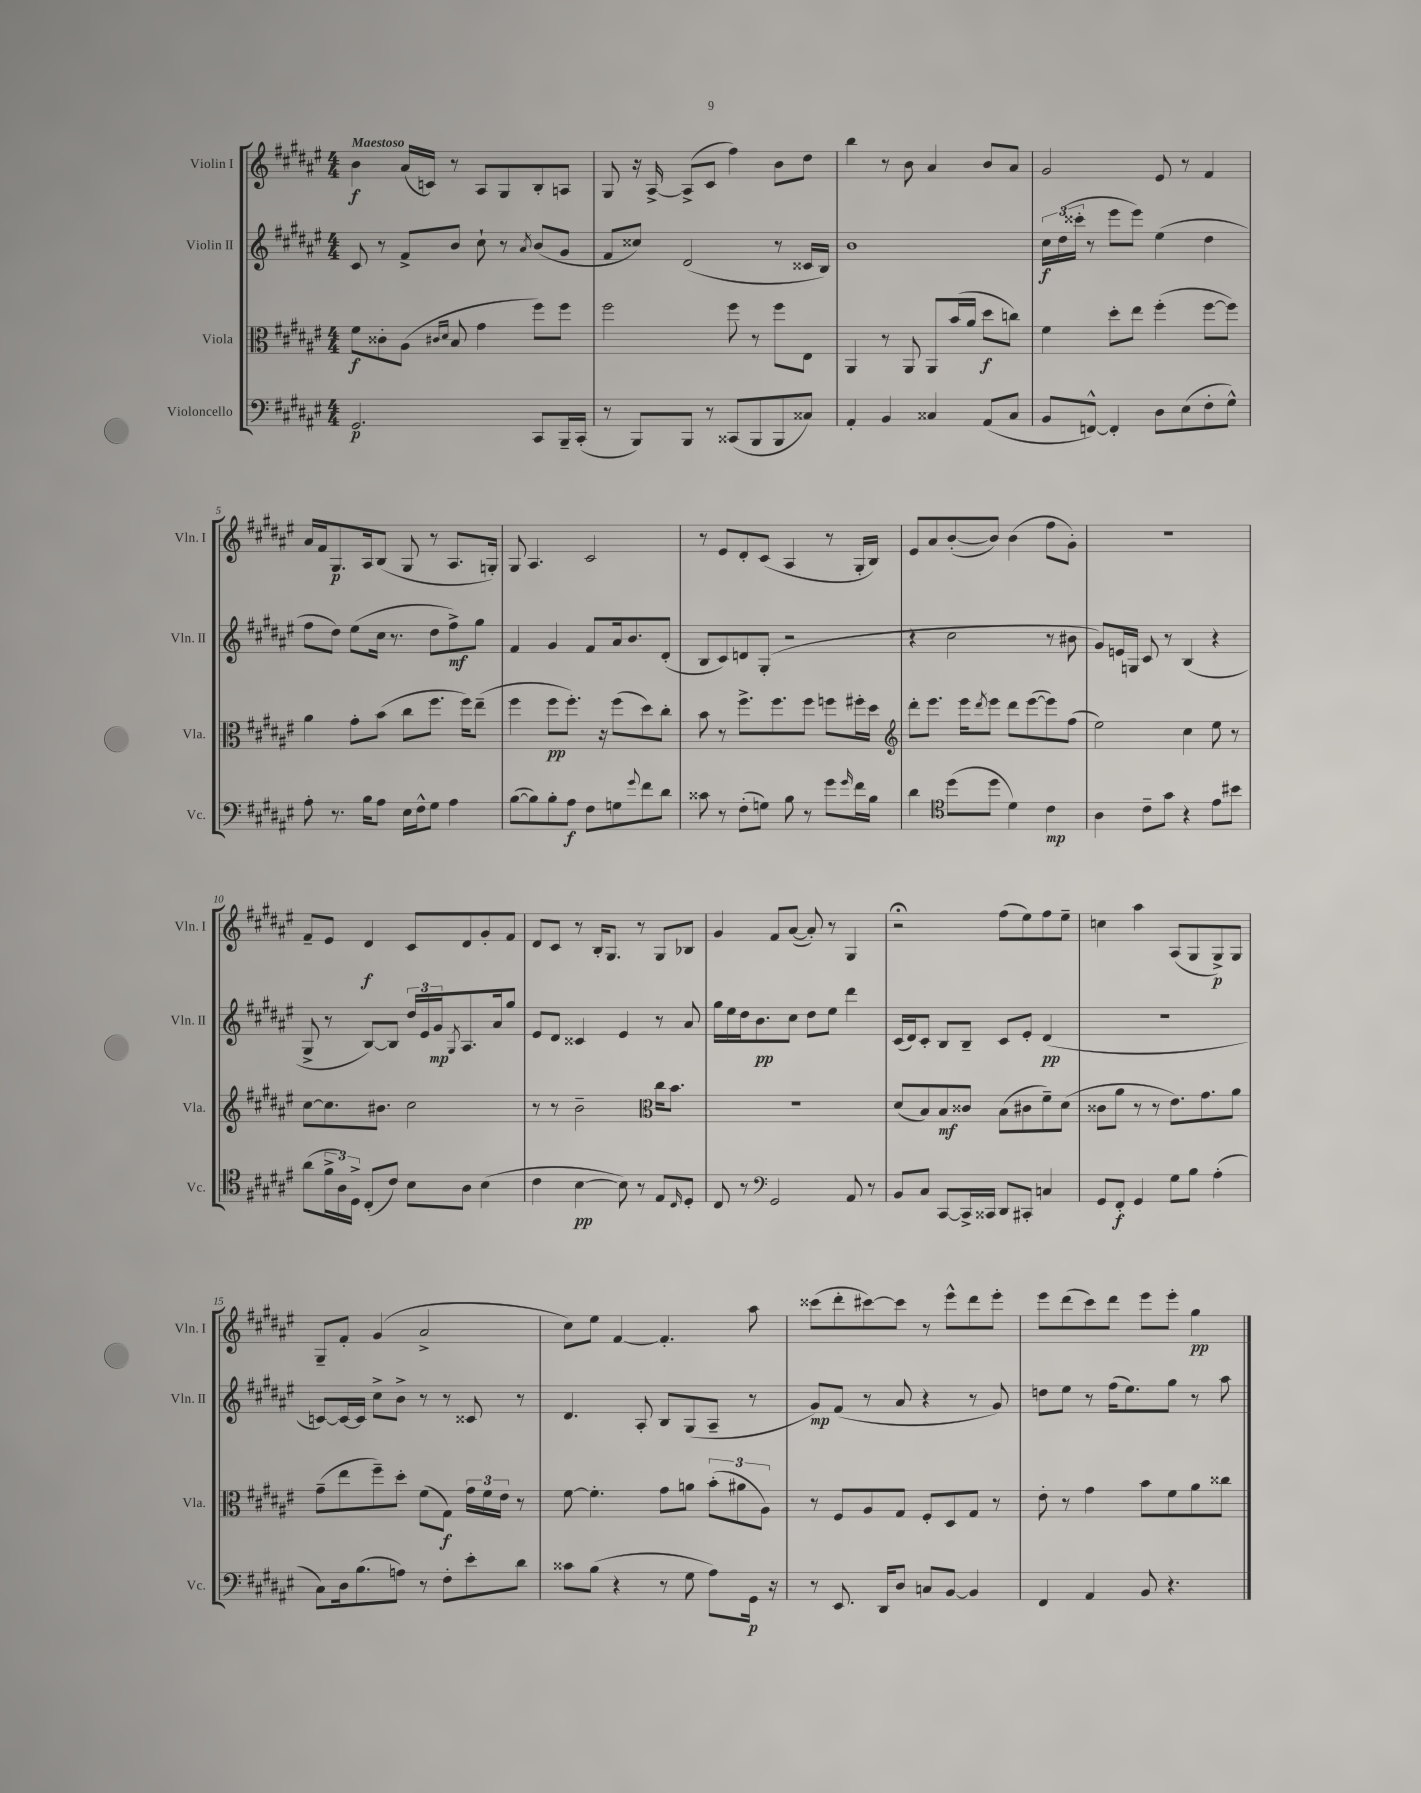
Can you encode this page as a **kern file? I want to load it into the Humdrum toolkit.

**kern	**kern	**kern	**kern
*staff4	*staff3	*staff2	*staff1
*clefF4	*clefC3	*clefG2	*clefG2
*k[f#c#g#d#a#e#]	*k[f#c#g#d#a#e#]	*k[f#c#g#d#a#e#]	*k[f#c#g#d#a#e#]
*M4/4	*M4/4	*M4/4	*M4/4
2.GG#/	8f#\L	8c#/	4b\
.	8c##'\	8r	.
.	(8A#\J	8f#^/L	(16a#/LL
.	.	.	16c/JJ)
.	16qqc#/LL	.	.
.	16qqd#/JJ	.	.
.	8B/	8b/J	8r
.	4g#\	8cc#`\	8A#/L
.	.	8r	8G#/
.	.	8qa#/	.
8CC#/L	8ff#\L)	(8b/L	8B'/
16BBB~/L	8ff#\J	8g#/J	8A/J
(16CC#'/JJ	.	.	.
=	=	=	=
8r	2ff#\	8f#/L	8G#/
8BBB/L)	.	8cc##/J)	16r
.	.	.	[16A#^/
8BBB/J	.	(2d#/	(8A#^/]L
8r	.	.	8c#/J
(8CC##/L	8ff#\	.	4ff#\)
8BBB/	8r	.	.
8BBB/	8ff#\L	8r	8b\L
8C##/J)	8E#\J	16c##/LL	8dd#\J
.	.	16B/JJ)	.
=	=	=	=
4AA#'/	4AA#/	1b	4bb\
4BB/	8r	.	8r
.	8AA#/	.	8b\
4C##/	8AA#/L	.	4a#/
.	(16b/L	.	.
.	16a#/JJ	.	.
(8AA#/L	8dd#\L	.	8b/L
8C##/J	8cc\J)	.	8a#/J
=	=	=	=
8BB/L	4f#\	24cc#\LL	2g#/
.	.	(24dd#\	.
.	.	24ccc##'\JJ	.
[8FF^^/J)	.	8r	.
4FF'/]	8dd#'\L	8eee#\L	.
.	8ee#\J	8eee#\J)	.
8D#\L	(4ff#'\	(4ee#\	8e#/
(8E#\	.	.	8r
8F#'\	[8ff#\L	4dd#\	4f#/
8G#^^\J)	8ff#\]J)	.	.
=	=	=	=
8A#'\	4a#\	8ff#\L	16a#/LL
.	.	.	16f#/J
8.r	.	8dd#\J)	8.G#/
.	8g#'\L	(8ee#\L	.
16B\LK	.	.	16A#/k
8A#\J	(8b\J	16cc#\Jk	(8B/J
.	.	8.r	.
16E#\LL	8cc#\L	.	8G#/
16F#^^\J	.	.	.
8G#\J	8.ff#\J	8dd#\L	8r
4A#\	.	8ff#^\)	8.A#/L
.	16ff#\LK)	.	.
.	(8ee#~\J	8gg#\J	.
.	.	.	16G'/Jk)
=	=	=	=
([8B\L	4ff#\	4f#/	8G#/
8B\])	.	.	4.A#/
8B'\	8ff#\L	4g#/	.
8A#\J	8.ff#'\J)	.	.
8F#\L	.	8f#/L	2c#/
.	16r	.	.
8G\	(8ff#\L	16a#/k	.
.	.	8.b/	.
8qqg#/	.	.	.
8f#\	8dd#\)	.	.
8d#\J	8cc#'\J	(8d#'/J	.
=	=	=	=
8c##\	8b\	8B/L	8r
8r	8r	8c#/)	8e#/L
(8F#'\L	8.ff#^\L	8d/	8d#'/
8G\J)	.	(8G#'/J	(8c#/J
.	8.ff#\	.	.
8B\	.	2r	4A#/
8r	8ff#\J	.	.
8g#\L	8ff\L	.	8r
16qqg#/	.	.	.
16f#\L	16ff#'\L	.	16G#'/LL
16B\JJ	16dd#\JJ	.	16B/JJ)
=	=	=	=
*	*clefG2	*	*
4d#\	8ddd#'\L	4r	8e#/L
.	8.eee#\J	.	8a#/
*clefC4	*	*	*
(8dd#\L	.	2cc#\	([8b'/
.	16eee#\LK	.	.
.	8qddd#/	.	.
8dd#\J	8eee#\J	.	8b/]J)
4d#\)	8ddd#\L	.	(4b\
.	([8eee#\	.	.
4c#\	8eee#\])	8r	8ff#\L
.	(8ff#\J	8b#\	8g#'\J)
=	=	=	=
4A#\	2ee#\)	8g#/L)	1r
.	.	16e/L	.
.	.	16G/JJ	.
8c#~\L	.	8c#/	.
8g#\J	.	8r	.
4r	4cc#\	(4B/	.
8e#\L	8ee#\	4r	.
8b#\J	8r	.	.
=	=	=	=
(8a#\L	[8cc#\L	8G#^/	8f#~/L
24f#^\L	8.cc#\]	8r	8e#/J
24A#\)	.	.	.
24D#^\JJ	.	.	.
(8C#'/L	.	[8B/L)	4d#/
.	8.b#\J	.	.
8c#/J)	.	8B/]J	.
8B\L	2cc#\	24dd#/LL	8c#/L
.	.	24e#/	.
.	.	24g#/J	.
.	.	8qG#/	.
8A#\J	.	8.A#/	8d#/
(4B\	.	.	8g#'/
.	.	16a#/k	.
.	.	8gg#/J	8f#/J
=	=	=	=
4c#\	8r	8e#/L	8d#/L
.	8r	8d#/J	8c#/J
[4B\	2b~\	4c##/	8r
.	.	.	16B'/LK
.	.	.	8.G#/J
8B\])	.	4e#/	.
8r	.	.	8r
*	*clefC3	*	*
8E#/L	16cc#\LK	8r	8G#/L
.	8.b\J	.	.
16qqC#/	.	.	.
8D#'/J	.	8a#/	8B-/J
=	=	=	=
8C#/	1r	16gg#\LL	4g#/
.	.	16ee#\	.
8r	.	16dd#\J	.
.	.	8.b\	.
*clefF4	*	*	*
2GG#/	.	.	8f#/L
.	.	8cc#\J	([8a#/J
.	.	8dd#\L	8a#'/])
.	.	8ee#\J	8r
8AA#/	.	4ddd#\	4G#/
8r	.	.	.
=	=	=	=
8BB/L	(8d#/L	(16c#/LL	2r;
.	.	16d#/J)	.
8C#/J	8B/)	8c#'/J	.
[8CC#/L	8B/	8B/L	.
16CC#^/]L	8c##/J	8B~/J	.
16CC##/JJ	.	.	.
8DD#/L	(8B\L	8c#/L	(8ff#\L
8CC#'/J	8c#\	8e#'/J	8ee#\)
4C/	8f#~\)	(4d#/	8ff#\
.	(8d#\J	.	8ee#~\J
=	=	=	=
8GG#/L	8c##\L	1r	4cc\
8FF#'/J	8a#\J	.	.
4GG#/	8r	.	4aa#\
.	8r	.	.
8G#\L	8.e#\L)	.	(8A#/L
8B\J	.	.	8G#/
.	8.g#\	.	.
(4A#'\	.	.	8G#^/)
.	8a#\J	.	8G#/J
=	=	=	=
8C#\L)	(8g#~\L	[8c/L)	8G#~/L
16D#\k	8ee#\	16c/_L	8f#'/J
(8.B\	.	16c/]JJ	.
.	8ff#~\)	8cc#^\L	(4g#/
8A\J)	8dd#'\J	8b^\J	.
8r	(8f#\L	8r	2a#^/
8F#'\L	8G#\J)	8r	.
8e#'\	24g#\LL	8c##/	.
.	24f#\	.	.
.	24e#\JJ	.	.
8d#\J	8r	8r	.
=	=	=	=
8c##\L	[8f#\	4.d#/	8cc#\L)
(8B\J	4.f#'\]	.	8ee#\J
4r	.	.	[4f#/
.	.	8A#'/	.
8r	8g#\L	8B/L	4.f#'/]
8G#\	8a\J	(8G#/	.
8A#\L)	(12b'\L	8A#~/J	.
.	12a#\	.	.
16GG#\Jk	.	8r	8aa#\
.	12A#\J)	.	.
16r	.	.	.
=	=	=	=
8r	8r	8g#/L)	(8ccc##\L
8.EE#/	8F#/L	(8f#/J	8ddd#'\
.	8A#/	8r	[8ccc#\)
16DD#/LK	.	.	.
8D#/J	8G#/J	8a#/	8ccc#\]J
8C/L	8F#'/L	4r	8r
[8BB/J	8D#/	.	8eee#^^\L
4BB/]	8G#/J	8r	8ddd#\
.	8r	8g#/)	8eee#'\J
=	=	=	=
4FF#/	8e#'\	8dd\L	8eee#\L
.	8r	8ee#\J	(8ddd#\
4AA#/	4g#\	8r	8ccc#\)
.	.	(16ff#\LK	8ddd#\J
.	.	8.ee#\)	.
8BB/	8b\L	.	8eee#\L
4.r	8f#\	8gg#\J	8eee#'\J
.	8a#\	8r	4gg#\
.	8cc##\J	8aa#\	.
==	==	==	==
*-	*-	*-	*-
